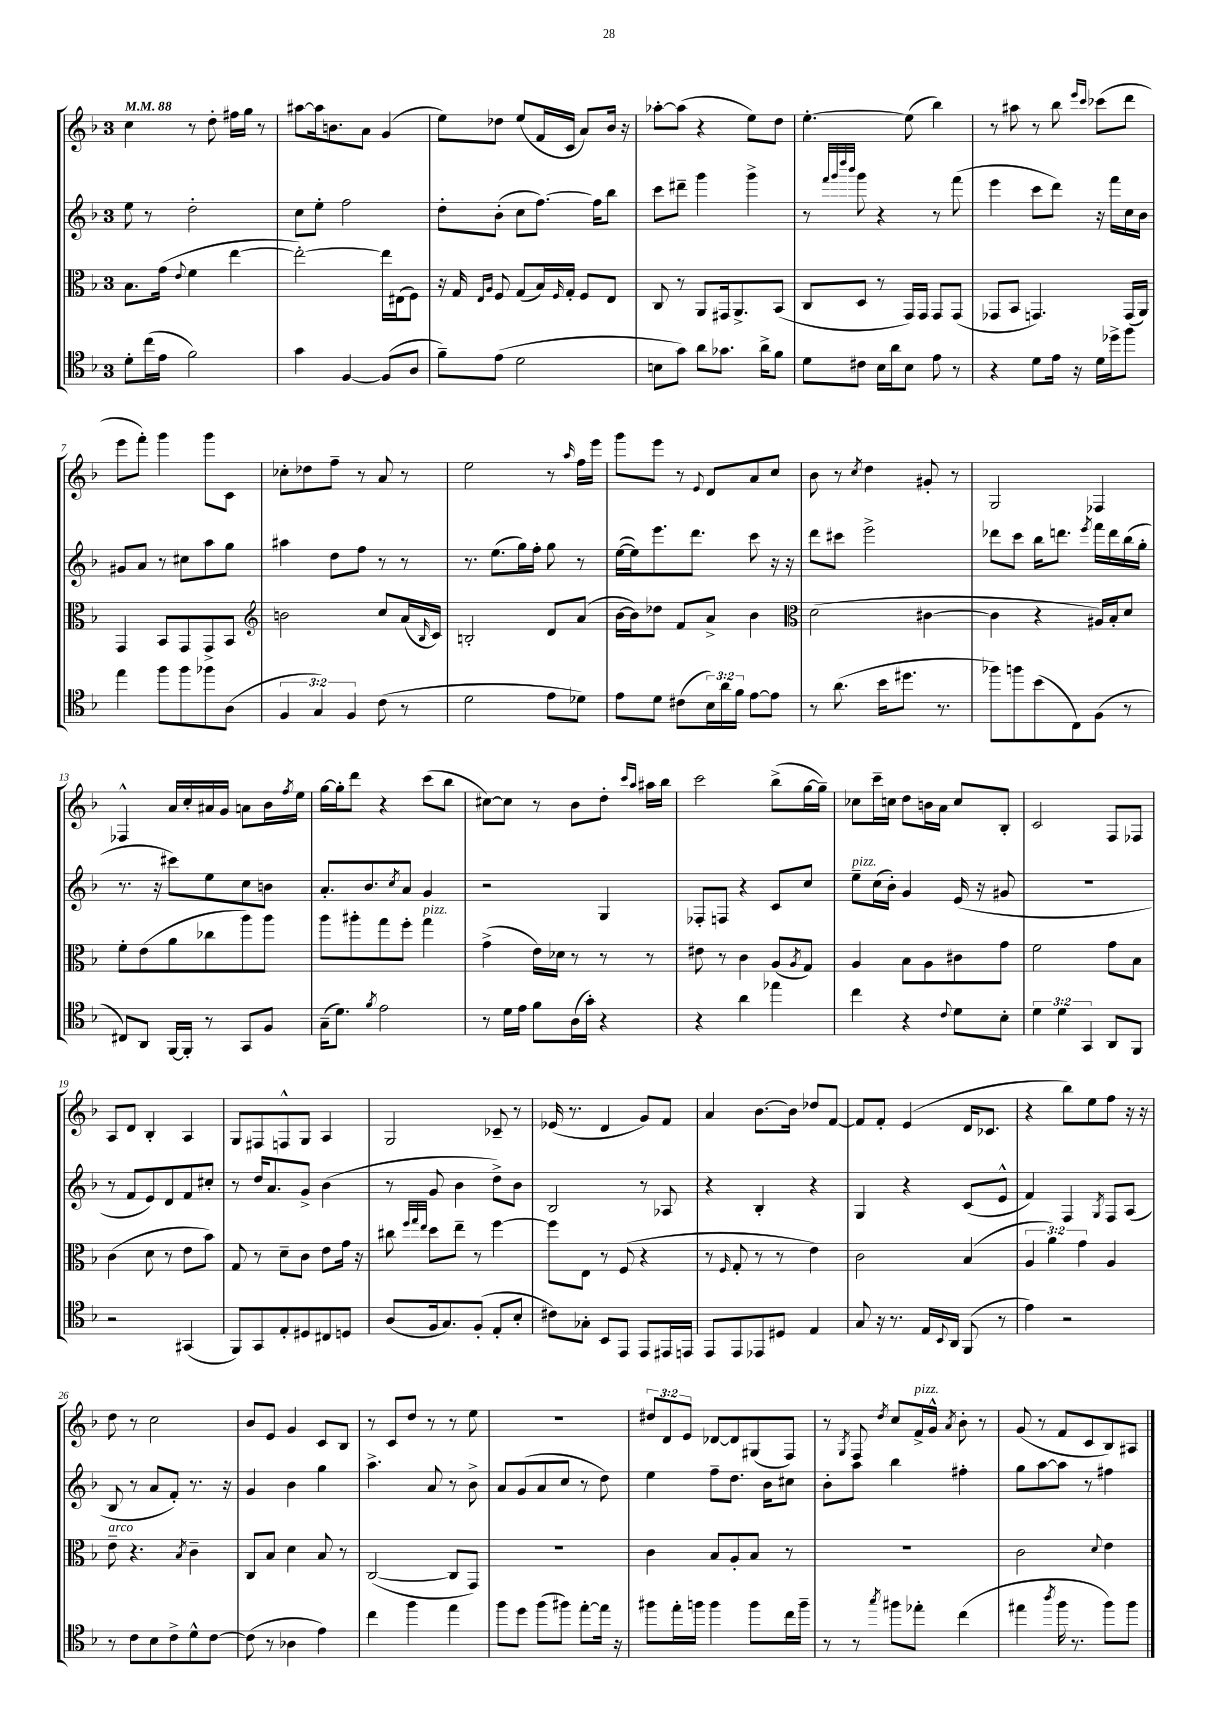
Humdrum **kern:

**kern	**kern	**kern	**kern
*staff4	*staff3	*staff2	*staff1
*clefC4	*clefC3	*clefG2	*clefG2
*k[b-]	*k[b-]	*k[b-]	*k[b-]
*M3/4	*M3/4	*M3/4	*M3/4
*MM88	*MM88	*MM88	*MM88
8d'	8.B-	8ee	4cc
(16cc	.	8r	.
16e	(16g	.	.
.	8qqe	.	.
2f)	4f	2dd'	8r
.	.	.	8dd'
.	[4ee	.	16ff#
.	.	.	16gg
.	.	.	8r
=	=	=	=
4g	2ee'_)	8cc	[8aa#
.	.	8ee'	16aa#]
.	.	.	8.b
[4F	.	2ff	.
.	.	.	8a
(8F]	16ee]	.	(4g
.	(16E#	.	.
8A	8F)	.	.
=	=	=	=
8f~)	16r	8dd'	8ee)
.	16G	.	.
.	16qqE	.	.
.	16qqA	.	.
(8e	8F	(8b-'	8dd-
2d	(8G	8cc	(8ee
.	16B-)	[8.ff)	16f
.	16qqF	.	.
.	16G'	.	16c
.	8F	.	8a)
.	.	16ff]	.
.	8E	8bb-	16b-
.	.	.	16r
=	=	=	=
8B	8C	8ccc	[8aa-'
8g)	8r	8ddd#~	(8aa-]
8a	8AA	4ggg	4r
8.g-	16GG#	.	.
.	8.AA^	.	.
.	.	4ggg^	8ee)
16a^	.	.	.
8f	(8BB-	.	8dd
=	=	=	=
8d	8C	8r	[4.ee'
.	.	32qqfff	.
.	.	32qqggg	.
.	.	32qqdddd	.
.	.	32qqbbb-	.
8c#	8D	8ggg	.
16B-	8r	4r	.
16a	.	.	.
8B-	16GG)	.	(8ee]
.	16GG	.	.
8e	8GG	8r	4bb-)
8r	(8GG	(8fff	.
=	=	=	=
4r	8GG-	4eee	8r
.	8BB-	.	8aa#
8d	4.GG)	8ccc	8r
16e	.	8ddd)	8bb-
16r	.	.	.
.	.	.	16qqeee
.	.	.	16qqccc
16d	.	16r	(8ccc-
16dd-^	.	16fff	.
8ff	(16GG	16cc	8ddd
.	16AA)	16b-	.
=	=	=	=
4ee	4GG	8g#	8eee
.	.	8a	8fff')
8ff	8BB-	8r	4ggg
8ff	8GG	8cc#	.
8ff-	8GG^	8aa	8ggg
(8A	8BB-	8gg	8c
=	=	=	=
*	*clefG2	*	*
6F	2b	4aa#	8cc-'
.	.	.	8dd-
6G)	.	.	.
.	.	8dd	8ff~
6F	.	.	.
.	.	8ff	8r
(8c	8cc	8r	8a
8r	(16a	8r	8r
.	16qqB-	.	.
.	16c)	.	.
=	=	=	=
2d	2B'	8.r	2ee
.	.	(8.ee	.
.	.	16gg)	.
.	.	16ff'	.
8e	8d	8gg	8r
.	.	.	16qqaa
8d-)	(8a	8r	16ff
.	.	.	16eee
=	=	=	=
8e	[16b-	([16ee	8ggg
.	16b-])	16ee])	.
8d	8dd-	8.eee	8eee
(8c#	8f	.	8r
.	.	8.ddd	.
.	.	.	8qqe
24B-)	8a^	.	8d
24a	.	.	.
24f	.	.	.
[8e	4b-	8ccc	8a
8e]	.	16r	8cc
.	.	16r	.
=	=	=	=
*	*clefC3	*	*
8r	(2d	8ddd	8b-
(8.a	.	8ccc#	8r
.	.	.	8qcc
.	.	2eee^	4dd
16b-	.	.	.
8.dd#	.	.	.
.	[4c#	.	8g#'
8.r	.	.	.
.	.	.	8r
=	=	=	=
8ff-)	4c#]	8ddd-	2G
8ff	.	8ccc	.
(8b-	4r	16bb-	.
.	.	8.ddd	.
8C)	.	.	.
.	.	8qeee	.
(8F	16A#)	16fff	4F-
.	16B-'	16ddd	.
8r	8d	(16bb-	.
.	.	16gg'	.
=	=	=	=
8C#)	8f'	8.r	4F-^^
8AA	(8e	.	.
.	.	16r	.
[16FF	8a	8ccc#)	16a
16FF']	.	.	16cc'
8r	8cc-	8ee	16a#
.	.	.	16g
8GG	8aa)	8cc	8a
8F	8aa	8b	16b-
.	.	.	8qff
.	.	.	16ee
=	=	=	=
(16G~	8aa	8.a'	[16gg
8.d)	.	.	16gg']
.	8aa#'	.	8ddd
.	.	8.b-	.
8qf	.	.	.
2e	8gg	.	4r
.	.	8qcc	.
.	8ff'	8a	.
.	4gg	4g	(8ccc
.	.	.	8bb-
=	=	=	=
8r	(4g^	2r	[8cc#)
16d	.	.	8cc#]
16e	.	.	.
8f	16e)	.	8r
.	16d-	.	.
(16A	8r	.	8b-
16g')	.	.	.
4r	8r	4G	8dd'
.	.	.	16qqccc
.	.	.	16qqaa
.	8r	.	16aa#
.	.	.	16bb-
=	=	=	=
4r	8e#	8F-'	2ccc
.	8r	8F	.
4a	4c	4r	.
4ee-	(8A	8c	(8bb-^
.	8qA	.	.
.	8G)	8cc	[16gg
.	.	.	16gg~])
=	=	=	=
4cc	4A	8ee~	8cc-
.	.	(16cc	16ccc~
.	.	16b-')	16cc
4r	8B-	4g	8dd
.	8A	.	16b
.	.	.	16a
8qqc	.	.	.
8d	8c#	(16e	8cc
.	.	16r	.
8B-'	8g	8g#	8B-'
=	=	=	=
6d	2f	2.r	2c
6d	.	.	.
6GG	.	.	.
8AA	8g	.	8F
8FF	8B-	.	8F-
=	=	=	=
2r	(4c	8r	8A
.	.	8f	8d
.	8d	8e)	4B-'
.	8r	8d	.
(4GG#	8e	8f	4A
.	8b-)	8cc#'	.
=	=	=	=
8FF)	8G	8r	8G
8GG	8r	16dd	8F#
.	.	8.a	.
8E'	8d~	.	8F^^
8D#	8c	8g^	8G
8C#	8e	(4b-	4A
8D	16g	.	.
.	16r	.	.
=	=	=	=
(8A	8cc#	8r	2G
.	32qqff	.	.
.	32qqgg	.	.
.	32qqee	.	.
16F	8dd	8g	.
8.G)	.	.	.
.	8ee~	4b-	.
(8F'	8r	.	.
8E'	[4ff	8dd^)	8c-~
8B-'	.	8b-	8r
=	=	=	=
8c#)	8ff]	2B-	(16e-
.	.	.	8.r
8G-'	8E	.	.
8BB-	8r	.	4d
8EE	(8F	.	.
8EE	4r	8r	8g)
16EE#	.	8A-	8f
16EE	.	.	.
=	=	=	=
8EE	8r	4r	4a
.	16qqF	.	.
8EE	8G'	.	.
8EE-	8r	4B-'	[8.b-
8D#	8r	.	.
.	.	.	16b-]
4E	4e)	4r	8dd-
.	.	.	[8f
=	=	=	=
8G	2c	4G	8f]
16r	.	.	8f'
8.r	.	.	.
.	.	4r	(4e
16E	.	.	.
8qqBB-	.	.	.
16AA	.	.	.
(8FF	(4B-	(8c	16d
.	.	.	8.c-
8r	.	8e^^	.
=	=	=	=
4e)	6A	4f)	4r
.	6a)	.	.
2r	.	4F	8bb-)
.	6g	.	.
.	.	.	8ee
.	.	8qG	.
.	4A	8F	8ff
.	.	(8A	16r
.	.	.	16r
=	=	=	=
8r	8e~	8B-	8dd
8c	4.r	8r	8r
8B-	.	8a	2cc
8c^	.	8f')	.
.	8qB-	.	.
8d^^	4c~	8.r	.
[8c	.	.	.
.	.	16r	.
=	=	=	=
(8c]	8C	4g	8b-
8r	8B-	.	8e
4A-	4d	4b-	4g
4e)	8B-	4gg	8c
.	8r	.	8B-
=	=	=	=
4cc	([2C	4.aa^	8r
.	.	.	8c
4ff	.	.	8dd
.	.	8a	8r
4ee	8C]	8r	8r
.	8GG)	8b-^	8ee
=	=	=	=
8ff	2.r	8a	2.r
8dd	.	(8g	.
(8ff	.	8a	.
8ff#)	.	8cc	.
[8ee'	.	8r	.
16ee]	.	8dd)	.
16r	.	.	.
=	=	=	=
8ff#	4c	4ee	12dd#
.	.	.	12d
16ee'	.	.	.
.	.	.	12e
16ff	.	.	.
4ff	8B-	8ff~	[8d-
.	8A'	8.dd	8d-]
8ff	8B-	.	(8G#
.	.	16b-	.
16cc	8r	8cc#	8F)
16ff~	.	.	.
=	=	=	=
8r	2.r	8b-'	8r
.	.	.	8qG
8r	.	8aa	8F
8qgg	.	.	8qdd
8ff#	.	4bb-	8cc
8ee-'	.	.	16f^
.	.	.	16g^^
.	.	.	8qa
(4cc	.	4ff#'	8b-'
.	.	.	8r
=	=	=	=
4ee#	2c	8gg	(8g
.	.	[8aa	8r
8qaa	.	.	.
16ff	.	8aa]	8f
8.r	.	.	.
.	.	8r	8c
.	8qqd	.	.
8ff)	4e	4ff#	8B-)
8ff	.	.	8A#
==	==	==	==
*-	*-	*-	*-
